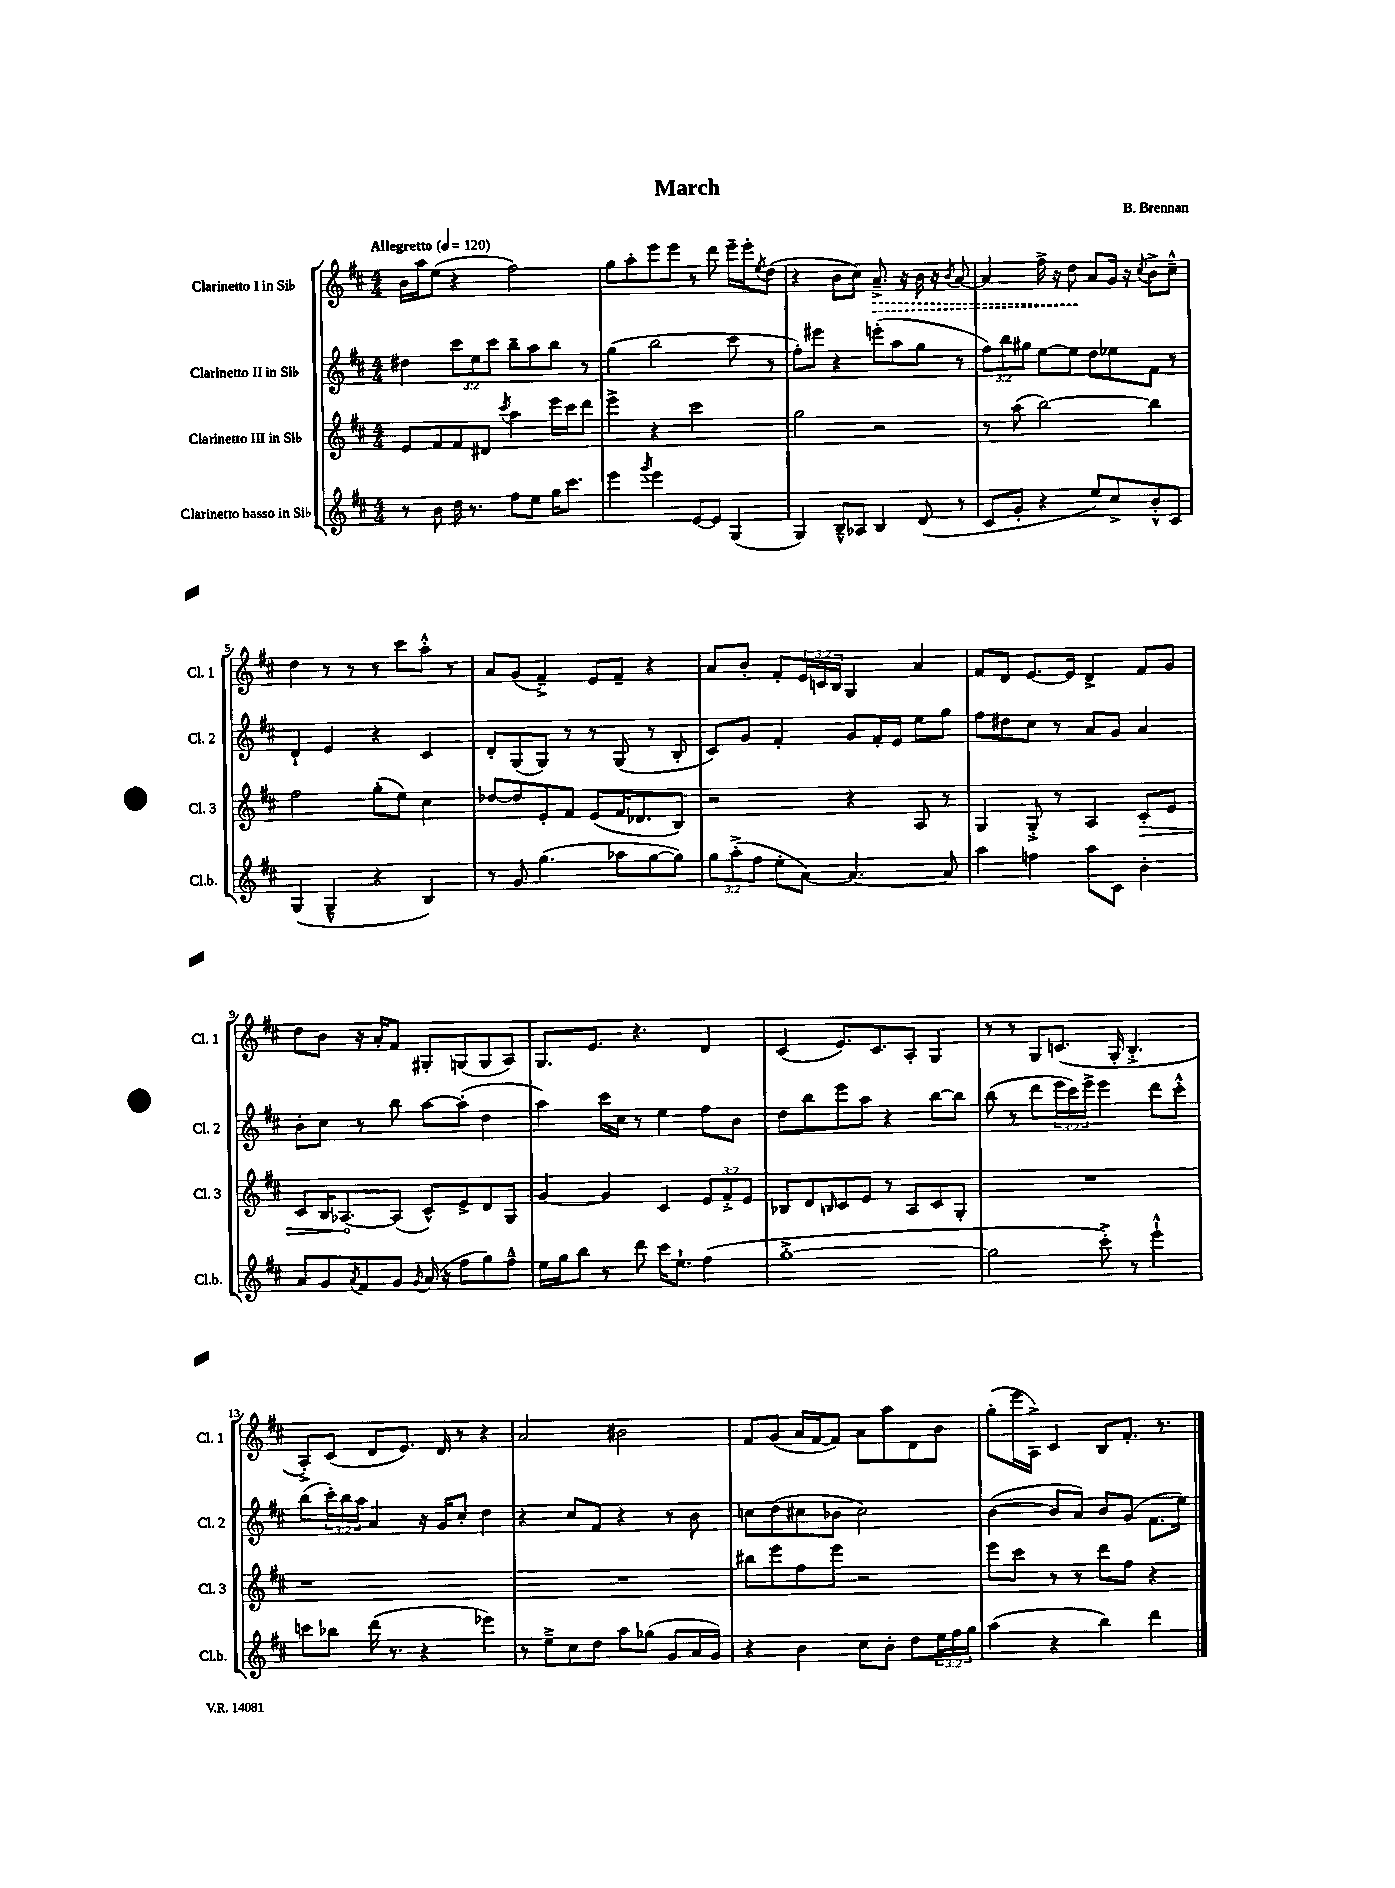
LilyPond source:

\header { title = "March" composer = "B. Brennan" }
<<
\new StaffGroup <<
\new Staff = "s0" \with { instrumentName = "Clarinetto I in Sib" shortInstrumentName = "Cl. 1" } {
    \clef treble \key d \major \numericTimeSignature \time 4/4 \override Staff.TupletNumber.text = #tuplet-number::calc-fraction-text \tempo "Allegretto" 4 = 120
    b'16 a''16 e''8( r4 fis''2) |
    g''8 a''8-. e'''8 e'''8 r8 d'''8 e'''16-- e'''16-. \acciaccatura { e''8 } d''8( |
    r4 b'8 cis''8) \once \override Hairpin.style = #'dashed-line a'8.--->\> r16 b'16 r16 \acciaccatura { b'8 } a'8~ |
    a'4 fis''16-> r16 d''8\! a'8 g'16 r16 \acciaccatura { cis''8 } b'8-> cis''8---^ |
    d''4 r8 r8 r8 cis'''8 a''8-.-^ r8 |
    a'8 g'8( fis'4--->) e'8 fis'8-- r4 |
    a'8 b'8-. fis'8-. \tuplet 3/2 { e'16 c'16 b16 } g4 a'4 |
    fis'8 d'8 e'8.~ e'16 d'4-> fis'8 g'8 |
    d''8 b'8 r16 a'16-. fis'8 gis8-. g8( g8 a8) |
    g8. e'8. r4. d'4 |
    cis'4( e'8.) cis'8. a8-. g4 |
    r8 r8 g8 c'8.( g16-. b4.-.-> |
    a8-.->) cis'8( d'8 e'8.) d'16 r8 r4 |
    a'2 bis'2 |
    fis'8 g'8( a'16 fis'16~ fis'8) a'8 a''8 d'8 b'8 |
    g''8-.( e'''16 a16->) cis'4 b8 fis'8.-. r8. \bar "|." |
}
\new Staff = "s1" \with { instrumentName = "Clarinetto II in Sib" shortInstrumentName = "Cl. 2" } {
    \clef treble \key d \major \numericTimeSignature \time 4/4 \override Staff.TupletNumber.text = #tuplet-number::calc-fraction-text
    dis''4 \tuplet 3/2 { cis'''8 e''8 cis'''8 } b''8-- a''8 b''8 r8 |
    g''4( b''2 cis'''8 r8 |
    fis''8-.) eis'''8 r4 e'''8-.( a''8 g''8 r8 |
    \tuplet 3/2 { fis''8) b''8 gis''8 } e''8~ e''8 d''8 ees''8 fis'8 r8 |
    d'4-! e'4 r4 cis'4 |
    d'8-. g8( g8) r8 r8 g8( r8 b8-. |
    cis'8) g'8 fis'4-. g'8 fis'16-. e'16 e''8 g''8 |
    fis''8 dis''8 cis''8 r8 a'8 g'8 a'4 |
    b'8-. cis''8 r8 b''8 a''8~ a''8-.( d''4 |
    a''4) cis'''16 cis''16 r8 e''4 fis''8 b'8 |
    d''8 b''8 e'''8 a''8 r4 b''8~ b''8 |
    b''8( r8 d'''8 \tuplet 3/2 { e'''16 cis'''16) e'''16-> } e'''4 d'''8 cis'''8-.-^ |
    b''8( \tuplet 3/2 { cis'''16-.) b''16 a''16 } a'4 r16 g'16 cis''8-. d''4 |
    r4 cis''8 fis'8 r4 r8 b'8 |
    c''8 d''8( cis''8 bes'8 cis''2) |
    b'4~( b'8 a'8) b'8 g'8( fis'8. e''16) \bar "|." |
}
\new Staff = "s2" \with { instrumentName = "Clarinetto III in Sib" shortInstrumentName = "Cl. 3" } {
    \clef treble \key d \major \numericTimeSignature \time 4/4 \override Staff.TupletNumber.text = #tuplet-number::calc-fraction-text
    e'8 fis'8 fis'8 dis'8 \acciaccatura { cis'''8 } a''4 e'''16 cis'''16 d'''8 |
    e'''4-> r4 cis'''2 |
    g''2 r2 |
    r8 a''8( b''2~) b''4 |
    fis''2 g''8-.( e''8) cis''4 |
    des''8~ des''8 e'8-. fis'8 e'8( fis'16 des'8. b8) |
    r2 r4 a8 r8 |
    g4 g8-.-> r8 a4 \once \override Hairpin.circled-tip = ##t cis'8-.\> e'8 |
    cis'8 b16 aes8.~\! aes8( cis'8-^) e'8-> d'8 g8 |
    g'4~ g'4 cis'4 \tuplet 3/2 { e'8 fis'8-.-> e'8 } |
    bes8 d'8 \grace { b16 } cis'8 e'8 r8 a8 cis'8 g8-. |
    R1 |
    r1 |
    R1 |
    bis''8 e'''8 fis''8 e'''8 r2 |
    e'''8 cis'''8 r8 r8 d'''8 fis''8 r4 \bar "|." |
}
\new Staff = "s3" \with { instrumentName = "Clarinetto basso in Sib" shortInstrumentName = "Cl.b." } {
    \clef treble \key d \major \numericTimeSignature \time 4/4 \override Staff.TupletNumber.text = #tuplet-number::calc-fraction-text
    r8 b'8 d''16 r8. fis''8 e''8 g''16 cis'''8. |
    e'''4 \acciaccatura { g'''8 } e'''4 e'8~ e'8 g4( |
    g4) b8---^ aes8 b4 d'8( r8 |
    cis'8 g'8-. r4 e''8) cis''8-> b'8-.-^ cis'8 |
    g4( g4---^ r4 b4) |
    r8 g'8 g''4.( aes''8 g''8~ g''8) |
    \tuplet 3/2 { g''8 a''8-.->( fis''8 } e''8-. a'8~) a'4.~ a'8 |
    a''4 f''4 a''8 cis'8 b'4-. |
    a'8 g'8 \acciaccatura { a'8 } fis'8 g'8 \acciaccatura { g'8 } a'16( r16 fis''8 g''8) fis''8---^ |
    e''16 g''16 b''8 r8 d'''8 cis'''16 e''8.-! fis''4( |
    g''1~-.-> |
    g''2 cis'''8-.->) r8 e'''4-!-^ |
    c'''8 bes''8 d'''16( r8. r4 ees'''4) |
    r8 e''8---> cis''8 d''8 a''8 ges''8( g'8 a'16 g'16) |
    r4 b'4 cis''8 b'8-. d''8 \tuplet 3/2 { e''16 fis''16 g''16 } |
    a''4( r4 b''4) d'''4 \bar "|." |
}
>>
>>
